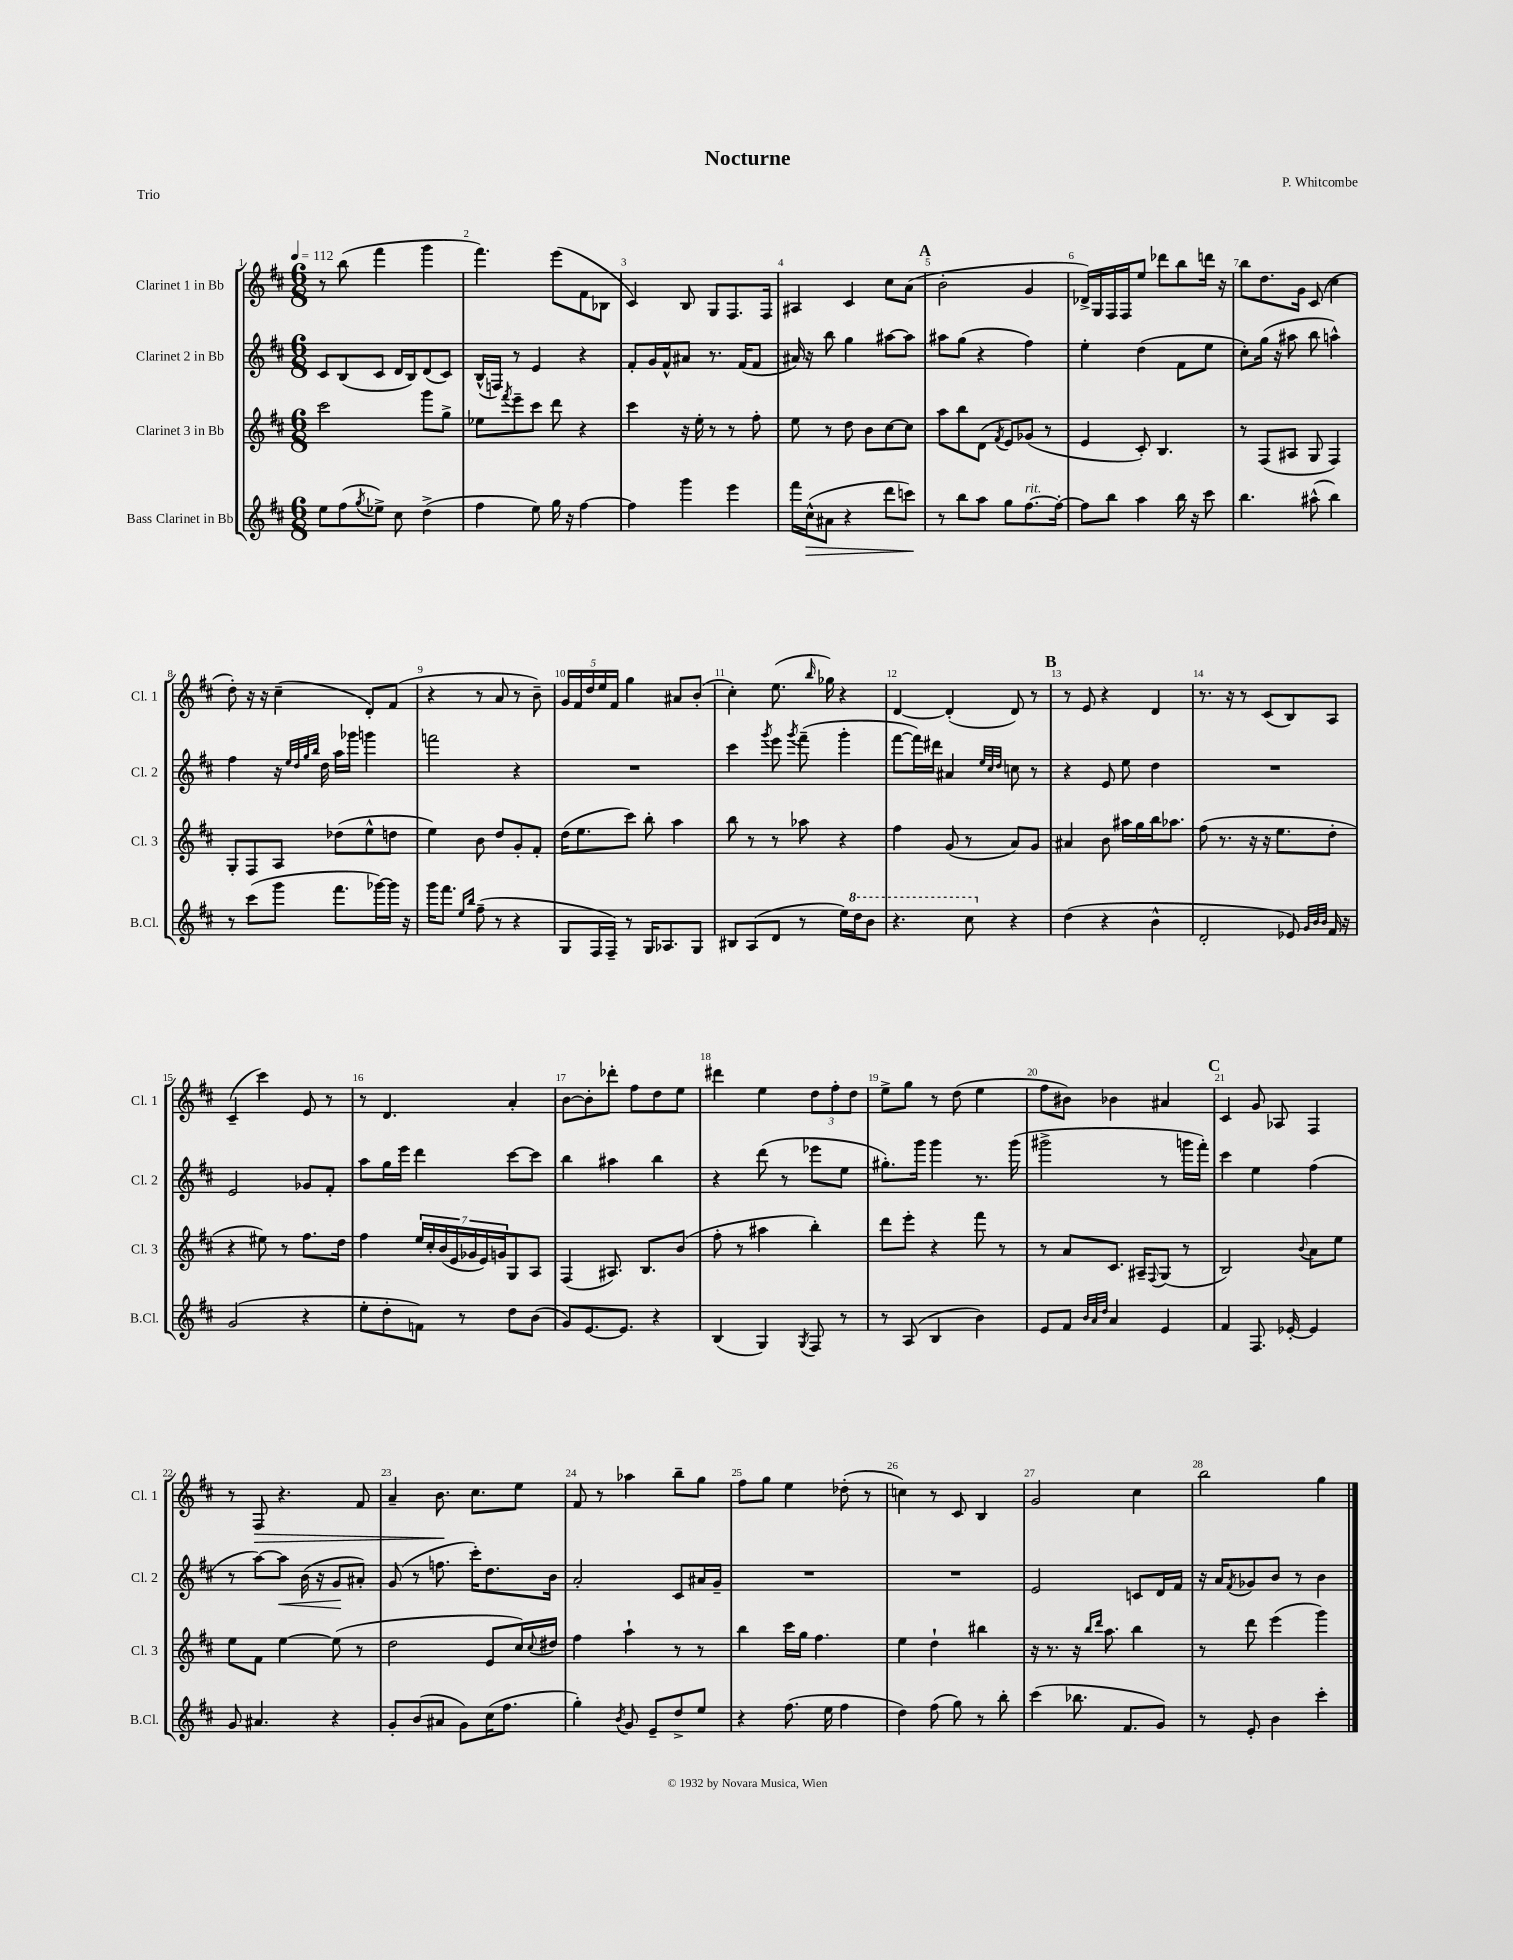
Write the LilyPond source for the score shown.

\header { title = "Nocturne" composer = "P. Whitcombe" piece = "Trio" }
<<
\new StaffGroup <<
\new Staff = "s0" \with { instrumentName = "Clarinet 1 in Bb" shortInstrumentName = "Cl. 1" } {
    \clef treble \key d \major \numericTimeSignature \time 6/8 \tempo 4 = 112
    r8 b''8( fis'''4 g'''4 |
    fis'''4.) e'''8( fis'8 bes8 |
    cis'4) b8 g8 fis8. fis16 |
    ais4 cis'4 cis''8 a'8( |
    \mark \markup { \bold "A" } b'2-. g'4 |
    des'16->) g16 fis16 fis16 e''8 des'''8 b''8 d'''16 r16 |
    b''8 d''8. g'16 cis'8( cis''4 |
    d''8-.) r16 r16 cis''4--( d'8-.) fis'8( |
    r4 r8 a'8 r8 b'8--) |
    \tuplet 5/4 { g'16 fis'16 d''16 e''16 fis'16 } g''4 ais'8 b'8-.( |
    cis''4-.) e''8.( \grace { b''16 } ges''16) r4 |
    d'4~ d'4-.( d'8) r8 |
    \mark \markup { \bold "B" } r8 e'8 r4 d'4 |
    r8. r16 r8 cis'8( b8) a8 |
    cis'4--( cis'''4) e'8 r8 |
    r8 d'4. a'4-. |
    b'8~ b'8-. des'''8-. fis''8 d''8 e''8 |
    dis'''4 e''4 \tuplet 3/2 { d''8 fis''8-. d''8 } |
    e''8-> g''8 r8 d''8( e''4 |
    fis''8 bis'8) bes'4 ais'4 |
    \mark \markup { \bold "C" } cis'4 g'8 aes8 fis4 |
    r8 fis8\> r4. fis'8 |
    a'4-- b'8.\! cis''8. e''8 |
    fis'8 r8 aes''4 b''8-- g''8 |
    fis''8 g''8 e''4 des''8-.( r8 |
    c''4) r8 cis'8 b4 |
    g'2 cis''4 |
    b''2 g''4 \bar "|." |
}
\new Staff = "s1" \with { instrumentName = "Clarinet 2 in Bb" shortInstrumentName = "Cl. 2" } {
    \clef treble \key d \major \numericTimeSignature \time 6/8
    cis'8 b8( cis'8 d'16 b16) d'8( cis'8) |
    b16-^( f16) r8 e'4 r4 |
    fis'8-. g'16 fis'16-^ ais'8 r8. fis'16( fis'8 |
    ais'16) r16 b''8 g''4 ais''8~ ais''8 |
    \mark \markup { \bold "A" } ais''8 g''8( r4 fis''4) |
    e''4-. d''4( fis'8 e''8 |
    cis''8-.) g''16( r16 ais''8 b''8 a''4-^) |
    fis''4 r16 \grace { e''32 d''32 g''32 b''32 } d''16 a''16 ges'''16 g'''4 |
    f'''2 r4 |
    R2. |
    cis'''4 \acciaccatura { g'''8 } e'''8 \acciaccatura { g'''8 } fis'''8--( g'''4-. |
    fis'''8~ fis'''16) dis'''16 ais'4 \grace { e''32 cis''32 d''32 } c''8 r8 |
    \mark \markup { \bold "B" } r4 e'8 e''8 d''4 |
    R2. |
    e'2 ges'8 fis'8-. |
    a''8 g''16 e'''16 d'''4 cis'''8~ cis'''8 |
    b''4 ais''4 b''4 |
    r4 d'''8( r8 ees'''8 e''8 |
    gis''8.-.) g'''16 g'''4 r8. g'''16( |
    gis'''2-> r8 g'''16 fis'''16-.) |
    \mark \markup { \bold "C" } cis'''4 e''4 fis''4( |
    r8 a''8~) a''8\< b'16( r16 g'8\! ais'8-.) |
    g'8( r8 f''8. cis'''16-.) d''8. b'16 |
    a'2-. cis'8 ais'16 g'16-- |
    R2. |
    R2. |
    e'2 c'8 d'16 fis'16 |
    r16 a'16 \acciaccatura { fis'8 } ges'8 b'8 r8 b'4 \bar "|." |
}
\new Staff = "s2" \with { instrumentName = "Clarinet 3 in Bb" shortInstrumentName = "Cl. 3" } {
    \clef treble \key d \major \numericTimeSignature \time 6/8
    cis'''2 g'''8 g''8-> |
    ees''8 \acciaccatura { fis'''8 } e'''8-- cis'''8 d'''8 r4 |
    cis'''4 r16 e''16-. r8 r8 fis''8-. |
    e''8 r8 d''8 b'8 cis''8~ cis''8 |
    \mark \markup { \bold "A" } a''8 b''8 d'8( \acciaccatura { fis'8 } e'8) ges'8( r8 |
    e'4 cis'8-.) b4. |
    r8 fis8( ais8 g8 fis4) |
    g8-. fis8 a8 des''8( e''8-^ d''8 |
    e''4) b'8 d''8 g'8-. fis'8-. |
    d''16( e''8. cis'''8) b''8-. a''4 |
    b''8 r8 r8 aes''8 r4 |
    fis''4 g'8( r8 a'8) g'8 |
    \mark \markup { \bold "B" } ais'4 b'8 ais''16 g''16 b''16 aes''8. |
    fis''8( r8. r16 r16 e''8. d''8-. |
    r4 eis''8) r8 fis''8. d''16 |
    fis''4 \tuplet 7/4 { e''16 cis''16-. b'16( e'16 ges'16 e'16) g'16 } g8 a8 |
    fis4( ais8.) b8. b'8( |
    fis''8-. r8 ais''4 b''4-.) |
    d'''8 e'''8-. r4 fis'''8 r8 |
    r8 a'8 cis'8. ais16-- \appoggiatura { fis8 } g8( r8 |
    \mark \markup { \bold "C" } b2) \appoggiatura { b'8 } a'8 e''8 |
    e''8 fis'8 e''4~ e''8( r8 |
    d''2 e'8 cis''16) \appoggiatura { cis''8 } dis''16 |
    fis''4 a''4-! r8 r8 |
    b''4 cis'''16 g''16 fis''4. |
    e''4 d''4-! bis''4 |
    r16 r8. r16 \grace { b''16 d'''16 } a''8. b''4 |
    r8 d'''8 e'''4( g'''4) \bar "|." |
}
\new Staff = "s3" \with { instrumentName = "Bass Clarinet in Bb" shortInstrumentName = "B.Cl." } {
    \clef treble \key d \major \numericTimeSignature \time 6/8
    e''8 fis''8( \acciaccatura { g''8 } ees''8->) cis''8 d''4->( |
    fis''4 e''8) g''16 r16 fis''4~ |
    fis''4 g'''4 e'''4 |
    fis'''16 cis''16-^\>( ais'8 r4 d'''8 c'''8\!) |
    \mark \markup { \bold "A" } r8 b''8 a''8 g''8 fis''8.~^\markup { \italic "rit." } fis''16~-. |
    fis''8 b''8 a''4 b''16 r16 cis'''8 |
    b''4. ais''8-^( b''4) |
    r8 cis'''8( g'''8 fis'''8. ges'''16~) ges'''16 r16 |
    g'''16 fis'''8. \grace { e''16 b''16 } fis''8--( r8 r4 |
    g8 fis16 fis16--) r8 g16 aes8. g8 |
    bis8 a8( d'8 r8 e''16) \ottava #1 d'''16 b''8 |
    r4. cis'''8 \ottava #0 r4 |
    \mark \markup { \bold "B" } d''4( r4 b'4-^ |
    d'2-. ees'8) \grace { g'32 b'32 b'32 } fis'16 r16 |
    g'2( r4 |
    e''8-. d''8-. f'8) r8 d''8 b'8( |
    g'8) e'8.~ e'8. r4 |
    b4( g4) \acciaccatura { g8 } fis8 r8 |
    r8 a8( b4 b'4) |
    e'8 fis'8 \grace { b'32 a'32 d''32 } a'4 e'4 |
    \mark \markup { \bold "C" } fis'4 fis8. ees'16~-. ees'4 |
    g'8 ais'4. r4 |
    g'8-. b'8( ais'8 g'8) cis''16( fis''8. |
    g''4-.) \acciaccatura { b'8 } g'8 e'8-- d''8-> e''8 |
    r4 fis''8.( e''16 fis''4 |
    d''4) fis''8( g''8) r8 b''8-. |
    cis'''4( bes''8. fis'8. g'8) |
    r8 e'8-. b'4 cis'''4-. \bar "|." |
}
>>
>>
\layout { \context { \Score \override BarNumber.break-visibility = ##(#f #t #t) barNumberVisibility = #all-bar-numbers-visible } }
